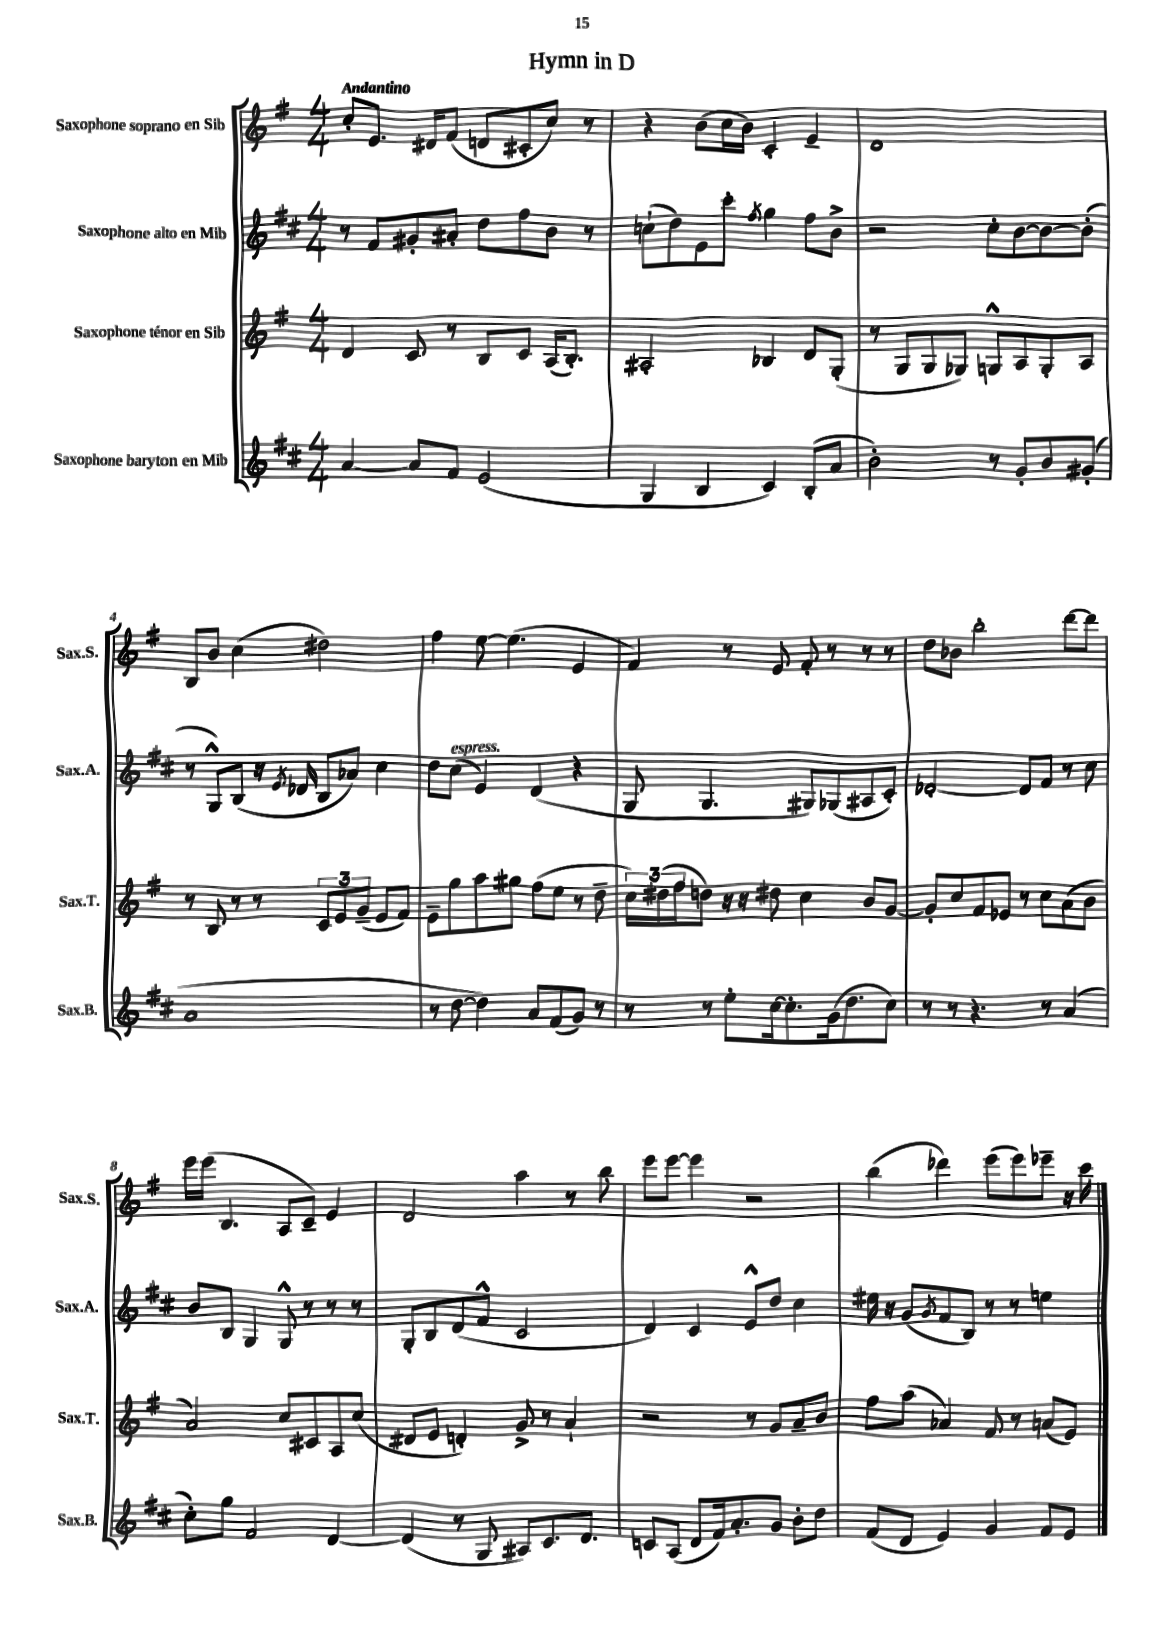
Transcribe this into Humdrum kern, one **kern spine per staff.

**kern	**kern	**kern	**kern
*staff4	*staff3	*staff2	*staff1
*clefG2	*clefG2	*clefG2	*clefG2
*k[f#c#]	*k[f#]	*k[f#c#]	*k[f#]
*M4/4	*M4/4	*M4/4	*M4/4
[4a	4d	8r	8cc'
.	.	8f#	8.e
8a]	8c	8g#'	.
.	.	.	16d#
8f#	8r	8a#'	(8f#
(2e	8B	8dd	8d
.	8c	8ff#	8c#'
.	(16A	8b	8cc)
.	8.B')	.	.
.	.	8r	8r
=	=	=	=
4G	2A#'	(8cc`	4r
.	.	8dd)	.
4B	.	8e	(8b
.	.	8ccc#'	16cc
.	.	.	16b)
.	.	8qff#	.
4c#)	4B-	4gg	4c'
(8B'	8d	8ff#	4e~
8a	(8G'	8b^	.
=	=	=	=
2b')	8r	2r	1d
.	8G	.	.
.	8G	.	.
.	8G-)	.	.
8r	8G^^	8cc#'	.
8g'	8A	[8b	.
8b	8G'	8b_	.
(8g#'	8A	(8b']	.
=	=	=	=
1a	8r	8r	8B
.	8B	8G^^)	8b
.	8r	(8B	(4cc
.	8r	16r	.
.	.	8qe	.
.	.	16d-	.
.	12c	8B	2dd#)
.	12e	.	.
.	.	8a-)	.
.	(12g~	.	.
.	8e	4cc#	.
.	8f#)	.	.
=	=	=	=
8r	8e~	8dd	4ff#
[8dd	8gg	(8cc#	.
4dd])	8aa	4e)	[8ee
.	8gg#	.	(4.ee]
8a	(8ff#	(4d	.
(8f#	8ee	.	.
8g)	8r	4r	4e
8r	8dd~	.	.
=	=	=	=
8r	24cc)	8G	4f#)
.	(24dd#	.	.
.	24ff#	.	.
8r	8dd)	4.G	.
8ee'	16r	.	8r
.	16r	.	.
[16cc#	8dd#	.	8e
8.cc#']	.	.	.
.	4cc	8G#)	8f#'
(16g	.	(8G-	8r
8.dd	.	.	.
.	8b	8A#	8r
8cc#)	[8g	8c#')	8r
=	=	=	=
8r	8g']	[2d-'	8dd
8r	8cc	.	8b-
4.r	8f#	.	2bb'
.	8e-	.	.
.	8r	8d-]	.
8r	8cc	8f#	.
(4a	(8a	8r	[8ddd
.	8b	8cc#	8ddd]
=	=	=	=
8cc#')	2a)	8b	16eee
.	.	.	(16eee
8gg	.	8B	4.B
2f#	.	4G	.
.	8cc	8G^^	8A
.	8c#	8r	8c~)
[4d	8A	8r	4e
.	(8cc	8r	.
=	=	=	=
(4d]	8d#	8G'	2d
.	8e	8B	.
8r	4d')	(8d	.
8G	.	8f#^^	.
8A#)	8g^	2c#	4aa
8.c#	8r	.	.
.	4a`	.	8r
8.d	.	.	.
.	.	.	8bb
=	=	=	=
8c	2r	4d)	8eee
(8A	.	.	[8eee
8d	.	4c#	4eee]
16f#)	.	.	.
8.a'	.	.	.
.	8r	8e^^	2r
8g	8g	8dd	.
8b'	8a~	4cc#	.
8dd	8b	.	.
=	=	=	=
(8f#	8ff#	16ee#	(4bb
.	.	16r	.
8d	(8aa	(8g	.
.	.	8qg	.
4e)	4a-)	8f#	4ddd-)
.	.	8B)	.
4g	8f#	8r	(8eee
.	8r	8r	8eee)
8f#	(8a	4ee	8eee-~
8e	8e)	.	16r
.	.	.	16ccc
==	==	==	==
*-	*-	*-	*-
